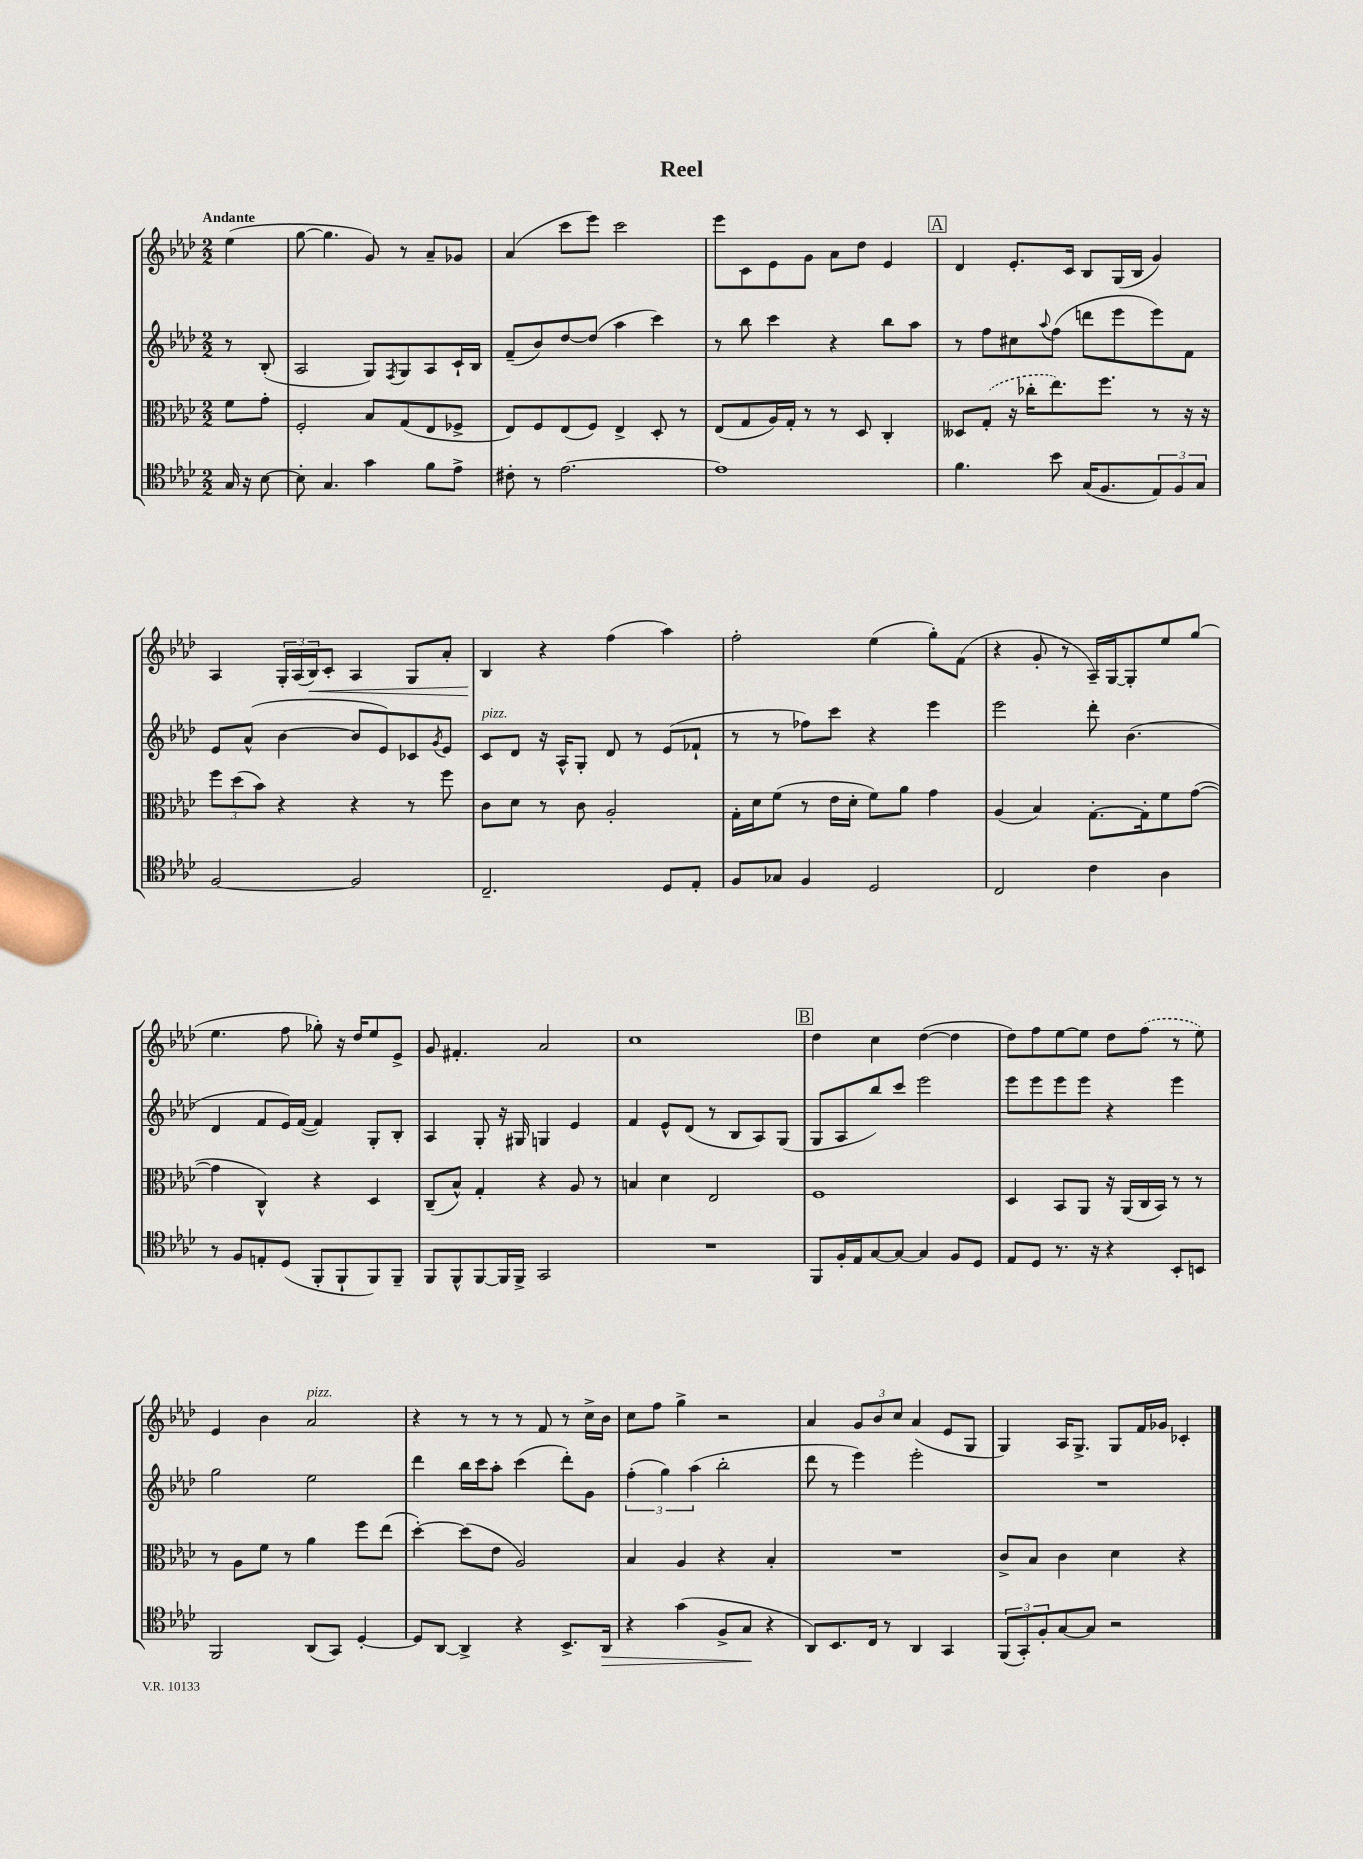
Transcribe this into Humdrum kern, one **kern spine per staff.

**kern	**kern	**kern	**kern
*staff4	*staff3	*staff2	*staff1
*clefC4	*clefC3	*clefG2	*clefG2
*k[b-e-a-d-]	*k[b-e-a-d-]	*k[b-e-a-d-]	*k[b-e-a-d-]
*M2/2	*M2/2	*M2/2	*M2/2
16G/	8f\L	8r	(4ee-\
16r	.	.	.
[8B-\	8g'\J	(8B-'/	.
=	=	=	=
8B-'\]	2F'/	2A-/	[8gg\
4.G/	.	.	4.gg\]
4g\	8B-/L	8G/L)	8g/)
.	.	8qF/	.
.	(8G/	8G/	8r
8f\L	8E-/	8A-/	8a-~/L
8e-^\J	8F-^/J	16c`/L	8g-/J
.	.	16B-/JJ	.
=	=	=	=
8c#'\	8E-/L)	(8f~/L	(4a-/
8r	8F/	8b-/)	.
[2.e-\	(8E-/	[8dd-/	8ccc\L
.	8F/J)	(8dd-/]J	8eee-\J)
.	4E-^/	4aa-\	2ccc\
.	8D-'/	4ccc\)	.
.	8r	.	.
=	=	=	=
1e-]	(8E-/L	8r	8eee-\L
.	8G/	8bb-\	8c\
.	16A-/L)	4ccc\	8e-\
.	16G'/JJ	.	.
.	8r	.	8g\J
.	8r	4r	8a-\L
.	8D-/	.	8dd-\J
.	4C'/	8bb-\L	4e-/
.	.	8aa-\J	.
=	=	=	=
4.f\	8D--/L	8r	4d-/
.	(8G'/J	8ff\L	.
.	16r	8cc#\	8.e-'/L
.	16cc-'\LK	.	.
.	.	8qqaa-/	.
8b-\	8.ee-\)	(8ff\J	.
.	.	.	16c/Jk
(16G/LK	.	8ddd\L	8B-/L
8.F/	8.ff\J	.	.
.	.	8eee-\	(16G/L
.	.	.	16B-/JJ
12E-/)	8r	8eee-\)	4g/)
12F/	.	.	.
.	16r	8f\J	.
12G/J	.	.	.
.	16r	.	.
=	=	=	=
[2F/	12ff\L	8e-/L	4A-/
.	(12dd-\	.	.
.	.	(8a-^^/J	.
.	12b-\J)	.	.
.	4r	[4b-\	24G'/LL
.	.	.	(24A-/
.	.	.	24B-/J)
.	.	.	8c'/J
2F/]	4r	8b-/]L	4A-/
.	.	8e-/)	.
.	8r	8c-/	8G/L
.	.	8qg/	.
.	8ff\	8e-/J	8a-'/J
=	=	=	=
2.C~/	8c\L	8c/L	4B-/
.	8d-\J	8d-/J	.
.	8r	16r	4r
.	.	16A-^^/LK	.
.	8c\	8G'/J	.
.	2A-'/	8d-/	(4ff\
.	.	8r	.
8D-/L	.	(8e-/L	4aa-\)
8E-'/J	.	8f-`/J	.
=	=	=	=
8F/L	16G'\LL	8r	2ff'\
.	16d-\J	.	.
8G-/J	(8f\J	8r	.
4F/	8r	8ff-\L)	.
.	16e-\LL	8ccc\J	.
.	16d-'\JJ	.	.
2D-/	8f\L)	4r	(4ee-\
.	8a-\J	.	.
.	4g\	4eee-\	8gg'\L)
.	.	.	(8f\J
=	=	=	=
2C/	(4A-/	2eee-\	4r
.	4B-/)	.	8g'/
.	.	.	8r
4c\	[8.G'\L	8ddd-'\	16A-~/LL)
.	.	.	[16G/J
.	.	(4.b-\	8G'/]
.	16G'\]k	.	.
4A-\	8f\	.	8ee-/
.	([8g\J	.	(8gg/J
=	=	=	=
8r	4g\]	4d-/	4.ee-\
8F/L	.	.	.
8E'/	4C^^/)	8f/L	.
(8D-/J	.	16e-/L)	8ff\
.	.	([16f/JJ	.
8FF'/L	4r	4f/])	8gg-'\)
8FF`/	.	.	16r
.	.	.	16dd-/LK
8FF/)	4D-/	8G'/L	8ee-/
8FF~/J	.	8B-'/J	8e-^/J
=	=	=	=
8FF/L	(8C~/L	4A-/	8g/
8FF^^/	8B-^^/J)	.	4.f#'/
[8FF/	4G'/	8G'/	.
16FF/]L	.	16r	.
16FF^/JJ	.	16G#/	.
2GG/	4r	4G/	2a-/
.	8A-/	4e-/	.
.	8r	.	.
=	=	=	=
1r	4B/	4f/	1cc
.	4d-\	8e-^^/L	.
.	.	(8d-/J	.
.	2E-/	8r	.
.	.	8B-/L	.
.	.	8A-/)	.
.	.	(8G/J	.
=	=	=	=
8FF/L	1F	8G/L	4dd-\
16F'/L	.	8A-/	.
16E-/J	.	.	.
[8G/	.	8bb-/)	4cc\
8G/_J	.	8ccc/J	.
4G/]	.	2eee-\	([4dd-\
8F/L	.	.	4dd-\]
8D-/J	.	.	.
=	=	=	=
8E-/L	4D-/	8eee-\L	8dd-\L)
8D-/J	.	8eee-\	8ff\
8.r	8BB-/L	8eee-\	[8ee-\
.	8AA-/J	8eee-\J	8ee-\]J
16r	.	.	.
4r	16r	4r	8dd-\L
.	(16AA-/LL	.	.
.	16C/	.	(8ff\J
.	16BB-/JJ)	.	.
8BB-'/L	8r	4eee-\	8r
8BB/J	8r	.	8ee-\)
=	=	=	=
2FF/	8r	2gg\	4e-/
.	8A-\L	.	.
.	8f\J	.	4b-\
.	8r	.	.
(8AA-/L	4a-\	2ee-\	2a-/
8GG/J)	.	.	.
[4D-'/	8ff\L	.	.
.	(8ee-\J	.	.
=	=	=	=
8D-/]L	[4dd-'\)	4ddd-\	4r
[8AA-/J	.	.	.
4AA-^/]	(8dd-\]L	16bb-\LL	8r
.	.	16ccc\J	.
.	8e-\J	8aa-'\J	8r
4r	2A-/)	(4ccc\	8r
.	.	.	8f/
8.BB-^/L	.	8ddd-'\L)	8r
.	.	8g\J	16cc^\LL
16AA-/Jk	.	.	16b-\JJ
=	=	=	=
4r	4B-/	(6ff'\	8cc\L
.	.	.	8ff\J
.	.	6gg\)	.
(4g\	4A-/	.	4gg^\
.	.	(6aa-\	.
8F^/L	4r	2bb-'\	2r
8G/J	.	.	.
4r	4B-'/	.	.
=	=	=	=
8AA-/L)	1r	8ddd-\	4a-/
8.BB-/	.	8r	.
.	.	4eee-\)	12g/L
16C/Jk	.	.	.
.	.	.	12b-/
8r	.	.	.
.	.	.	12cc/J
4AA-/	.	2eee-'\	(4a-/
4GG/	.	.	8e-/L
.	.	.	8G/J
=	=	=	=
(12FF/L	8c^/L	1r	4G/)
12GG'/)	.	.	.
.	8B-/J	.	.
12F'/	.	.	.
[8G/	4c\	.	16A-/LK
.	.	.	8.G^/J
8G/]J	.	.	.
2r	4d-\	.	8G/L
.	.	.	16f/L
.	.	.	16g-/JJ
.	4r	.	4c-'/
==	==	==	==
*-	*-	*-	*-
